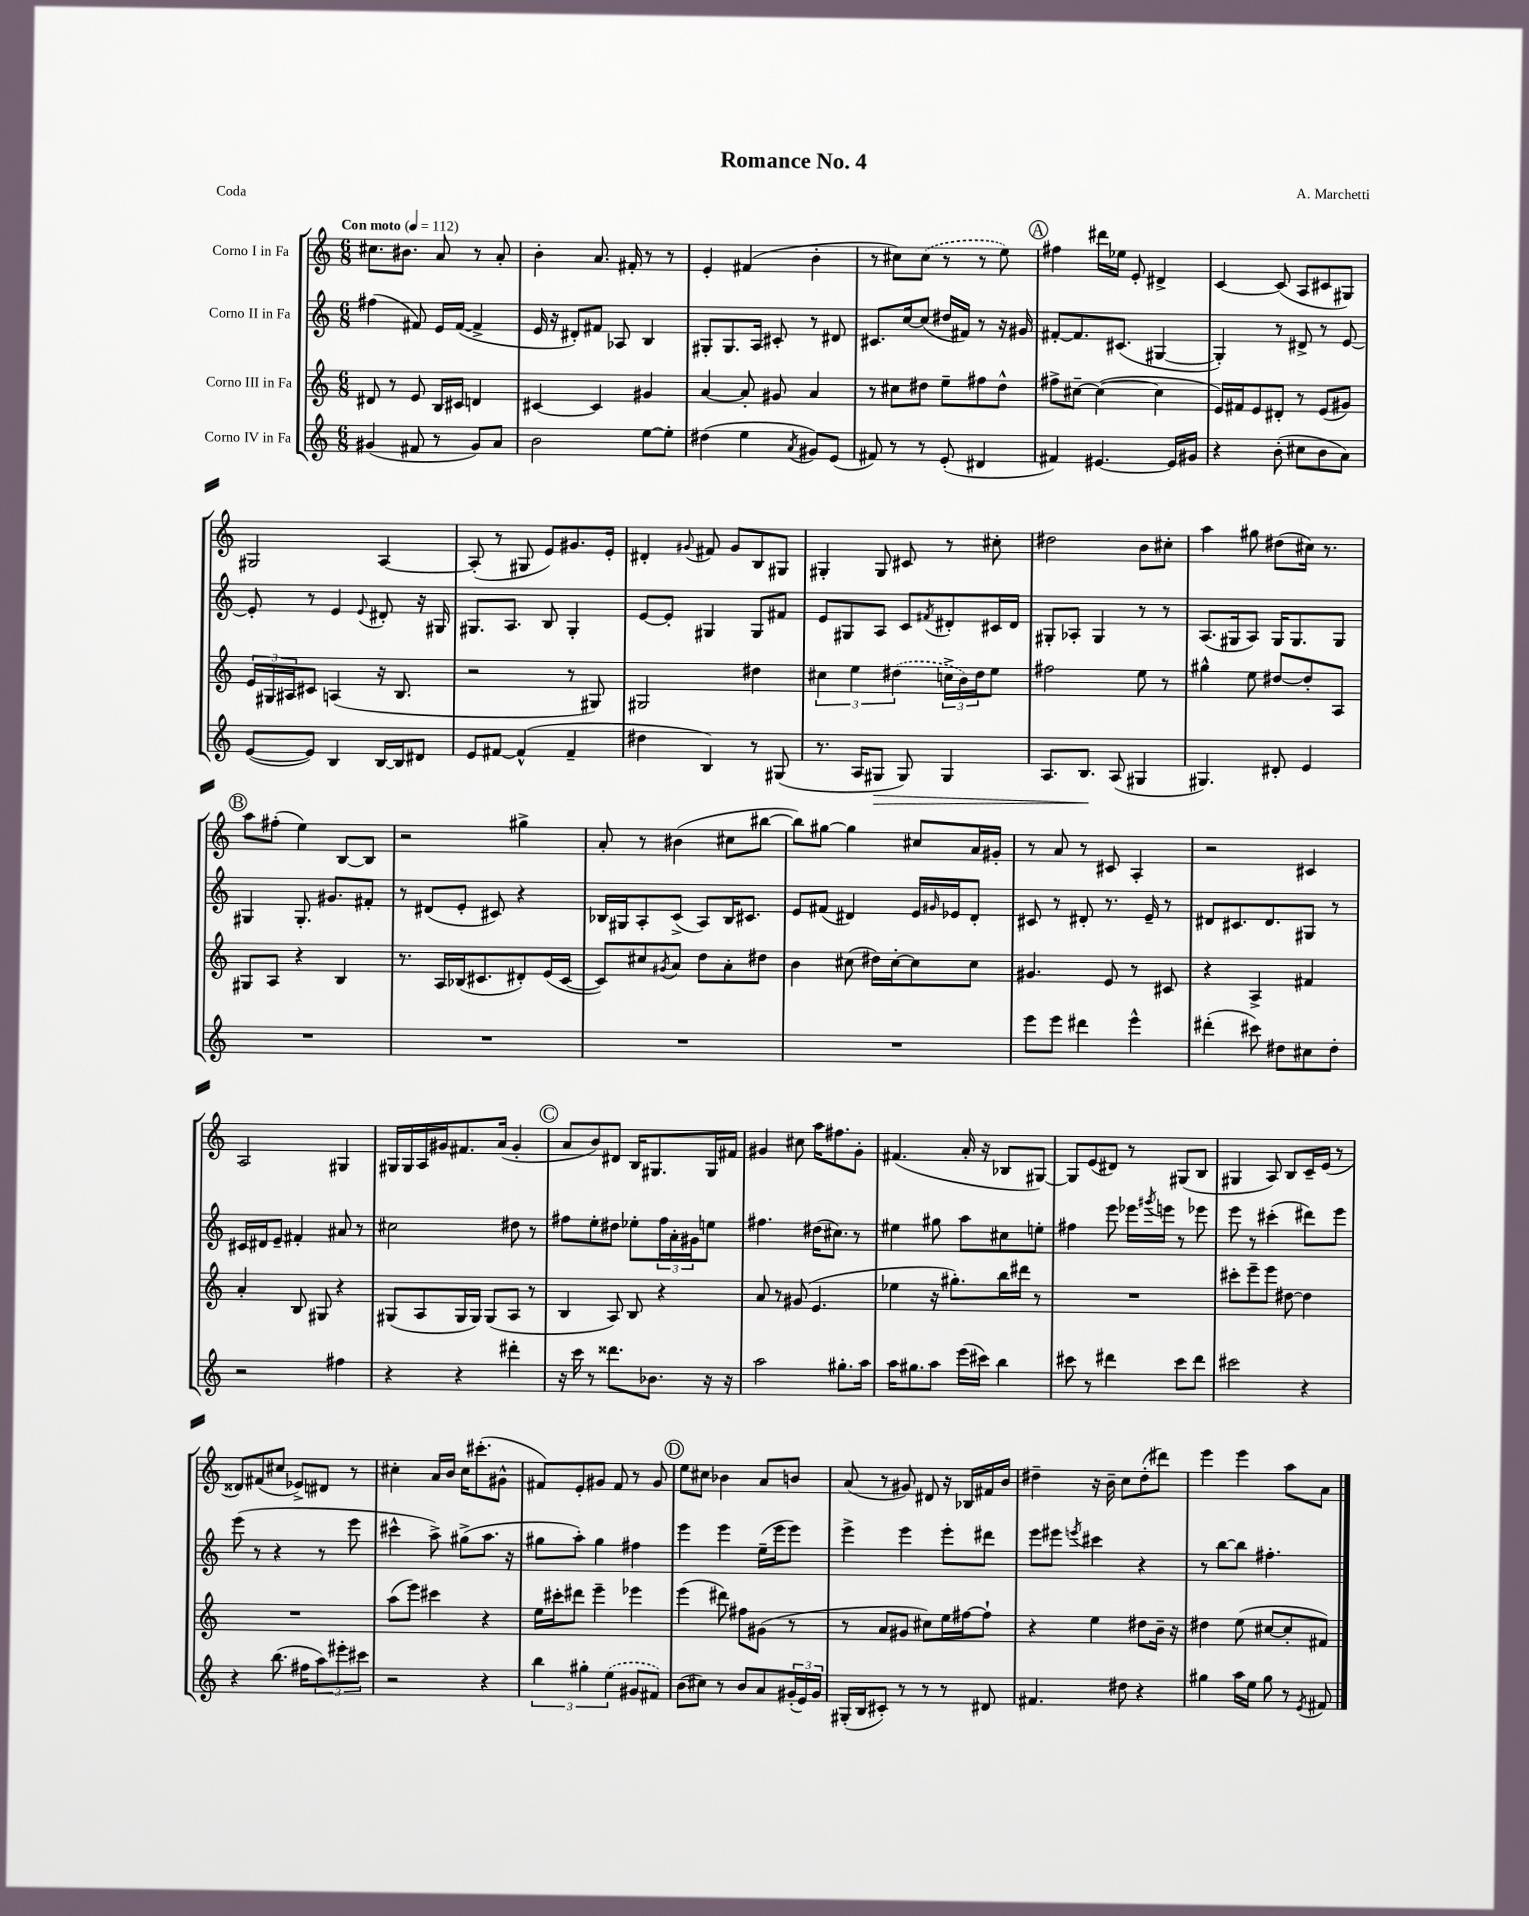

**kern	**dynam	**kern	**kern	**kern
*part4	*part4	*part3	*part2	*part1
*staff4	*staff4	*staff3	*staff2	*staff1
*I"Corno IV in Fa	*	*I"Corno III in Fa	*I"Corno II in Fa	*I"Corno I in Fa
*clefG2	*	*clefG2	*clefG2	*clefG2
*k[]	*	*k[]	*k[]	*k[]
*M6/8	*	*M6/8	*M6/8	*M6/8
*MM112	*	*MM112	*MM112	*MM112
=1	=1	=1	=1	=1
!	!	!	!	!LO:TX:a:B:t=Con moto
(4g#X/	.	8d#X/	(4ff#X\	8.cc#X\L
.	.	8r	.	.
.	.	.	.	8.b#X\J
8f#X/	.	8e/	8f#X/)	.
8r	.	16B/LL	16e/LL	8a/
.	.	16c#X/JJ	([16f#/JJ	.
8g#/L)	.	4dn/	4f#^/]	8r
8a/J	.	.	.	8a'/
=2	=2	=2	=2	=2
2b\	.	[4c#X/	16e/	4b'\
.	.	.	16r	.
.	.	.	8d#X'/L)	.
.	.	4c#/]	8f#X/J	8.a/
.	.	.	8A-X/	.
.	.	.	.	16f#X'/
[8ee\L	.	4g#X/	4B/	8r
8ee'\J]	.	.	.	8r
=3	=3	=3	=3	=3
(4dd#X\	.	[4a/	8G#X'/L	4e'/
.	.	.	8.G#/	.
4ee\	.	8a'/]	.	(4f#X/
.	.	.	16A/Jk	.
.	.	8g#X/	8c#X'/	.
8qa/	.	.	.	.
8g#X/L)	.	4a/	8r	4b'\
(8e/J	.	.	8d#X/	.
=4	=4	=4	=4	=4
8f#X/)	.	8r	8.c#X/L	8r
8r	.	8cc#X\L	.	8cc#X\L)
.	.	.	[16cc/k	.
8r	.	8dd#X\J	(8cc/J]	(8cc#\J
(8e'/	.	8ee~\L	16dd#X/LL	8r
.	.	.	16f#X/JJ)	.
4d#X/	.	8ff#X\	8r	8r
.	.	8dd#^^\J	16r	8ee\)
.	.	.	16g#X/	.
!!LO:REH:place=s1:t=A
=5	=5	=5	=5	=5
4f#X/)	.	8ff#X^\L	[8f#X'/L	4ff#X\
.	.	[8cc#X~\J	8.f#/]	.
[4.e#X/	.	(4cc#\_	.	16ddd#X\LL
.	.	.	(8.c#X/J	16ee-X\JJ
.	.	.	.	8e'/
.	.	4cc#\]	[4G#X/	4d#X^/
16e#/LL]	.	.	.	.
16g#X/JJ	.	.	.	.
=6	=6	=6	=6	=6
4r	.	16e/LL)	4G#'/])	[4c/
.	.	16f#X/J	.	.
.	.	8e/	.	.
(8b'\	.	8d#X'/J	8r	(8c/]
8cc#X\L	.	8r	8d#X^/	8A/L
8b\	.	(8e/L	8r	8c#X/
8a\J)	.	8g#X/J)	[8e/	8G#X/J)
!!LO:LB:g=z
=7	=7	=7	=7	=7
([8e/L	.	24e/LL	8e'/]	2G#X/
.	.	24G#X/	.	.
.	.	24A#X/J	.	.
8e/J])	.	8c#X/J	8r	.
4B/	.	(4An/	4e/	.
.	.	.	8qqe/	.
[16B/LL	.	16r	8d#X'/	[4A/
16B/J]	.	8.B/	.	.
8d#X/J	.	.	16r	.
.	.	.	16G#X/	.
=8	=8	=8	=8	=8
8e/L	.	2r	8.G#X/L	(8A'/]
[8f#X/J	.	.	.	8r
.	.	.	8.A/J	.
(4f#^^/]	.	.	.	8G#X/
.	.	.	8B/	8e/L)
4f#~/	.	8r	4G#'/	8.g#X/
.	.	8G#X/)	.	.
.	.	.	.	16e'/Jk
=9	=9	=9	=9	=9
4dd#X\	.	2G#X/	[8e/L	4d#X'/
.	.	.	8e'/J]	.
.	.	.	.	8qqg#X/
4B/)	.	.	4G#X/	8f#X/
.	.	.	.	8g#/L
8r	.	4dd#X\	8G#/L	8B/
(8G#X/	.	.	8f#X/J	8G#X/J
=10	=10	=10	=10	=10
8.r	.	6cc#X\	8e/L	4G#X'/
.	.	.	8G#X/	.
.	.	6ee\	.	.
16A/KL	.	.	.	.
!	!LO:HP:b	!	!	!
8G#X/J	>	.	8A/J	8G#/
.	.	(6dd#X\	.	.
8G#/)	.	.	8c/L	8c#X/
.	.	.	8qf#X/	.
4G#/	.	24ccn^\LL	8d#X'/	8r
.	.	24b\)	.	.
.	.	24dd#\J	.	.
.	.	8ee\J	16c#X/L	8cc#X'\
.	.	.	16d#/JJ	.
=11	=11	=11	=11	=11
8.A/L	.	2ff#X\	8G#X'/L	2dd#X\
.	.	.	8A-X'/J	.
8.B/J	.	.	.	.
.	.	.	4G#/	.
(8A/	]	.	.	.
4G#X/	.	8ee\	8r	8b\L
.	.	8r	8r	8cc#X'\J
=12	=12	=12	=12	=12
4.G#X/)	.	4gg#X^^\	(8.A/L	4aa\
.	.	.	16G#X/k	.
.	.	8ee\	8A/J)	8gg#X\
8d#X'/	.	[8dd#X/L	16G#/KL	(8dd#X\L
.	.	.	8.G#/	.
4e/	.	8dd#'/]	.	16cc#X\Jk)
.	.	.	.	8.r
.	.	8A/J	8G#/J	.
!!LO:LB:g=z
!!LO:REH:place=s1:t=B
=13	=13	=13	=13	=13
2.r	.	8G#X/L	4G#X/	8aa\L
.	.	8A/J	.	(8ff#X'\J
.	.	4r	8.G#'/	4ee\)
.	.	.	8.g#X/L	.
.	.	4B/	.	[8B/L
.	.	.	8f#X'/J	8B/J]
=14	=14	=14	=14	=14
2.r	.	8.r	8r	2r
.	.	.	(8d#X/L	.
.	.	16A/LL	.	.
.	.	(16B-X/J	8e'/J	.
.	.	8.c#X/	.	.
.	.	.	8c#X/)	.
.	.	8d#X'/)	4r	4gg#X^\
.	.	(16e/L	.	.
.	.	[16c#/JJ	.	.
=15	=15	=15	=15	=15
2.r	.	8c#/L])	16B-X/LL	8a'/
.	.	.	16G#X/J	.
.	.	8cc#X/	8A'/	8r
.	.	8qg#X/	.	.
.	.	8a/J	(8c^/J	(4b#X\
.	.	8dd\L	8A/L)	.
.	.	8a'\	16B-/K	8cc#X\L
.	.	.	8.c#X/J	.
.	.	8dd#X\J	.	[8bb#X\J
=16	=16	=16	=16	=16
2.r	.	4b\	8e/L	8bb#\L])
.	.	.	(8f#X/J	[8gg#X\J
.	.	(8cc#X\	4d#X/)	4gg#\]
.	.	16dd#X\LL)	.	.
.	.	[16cc#'\J	.	.
.	.	8cc#\]	16e/LL	8cc#X/L
.	.	.	16qqg#X/	.
.	.	.	16e-X/J	.
.	.	8cc#\J	8d#'/J	16a/L
.	.	.	.	16g#X'/JJ
=17	=17	=17	=17	=17
8eee\L	.	4.g#X/	8c#X/	8r
8eee\J	.	.	8r	8a/
4ddd#X\	.	.	8d#X'/	8r
.	.	8e/	8.r	8c#X/
4eee^^\	.	8r	.	4A'/
.	.	.	16e~/	.
.	.	8c#X/	8r	.
=18	=18	=18	=18	=18
(4ddd#X'\	.	4r	8d#X/L	2r
.	.	.	8.c#X/	.
8ccc#X\)	.	4A^/	.	.
.	.	.	8.d#/	.
8dd#X\L	.	.	.	.
8cc#X\	.	4f#X/	8G#X/J	4c#X/
8dd#'\J	.	.	8r	.
!!LO:LB:g=z
=19	=19	=19	=19	=19
2r	.	4a'/	16c#X/LL	2A/
.	.	.	16d#X/J	.
.	.	.	8e~/J	.
.	.	8B/	4f#X'/	.
.	.	8G#X/	.	.
4ff#X\	.	4r	8a#X/	4G#X/
.	.	.	8r	.
=20	=20	=20	=20	=20
4r	.	(8G#X/L	2cc#X\	16G#X/LL
.	.	.	.	16G#/
.	.	8A/	.	16A/
.	.	.	.	16g#X/J
4r	.	16G#/L	.	8.f#X/
.	.	16G#/JJ)	.	.
.	.	(8G#/L	.	.
.	.	.	.	(16a/Jk
4ddd#X'\	.	8A/J	8dd#X\	4g#'/
.	.	8r	8r	.
!!LO:REH:place=s1:t=C
=21	=21	=21	=21	=21
16r	.	4B/	8ff#X\L	8a/L
16ccc\	.	.	.	.
8r	.	.	8ee'\	8b/)
8.ddd##X\L	.	8A/)	8dd#X\J	8d#X/J
.	.	8B/	8ee-X'\L	16B/KL
8.b-X\J	.	.	.	8.G#X/
.	.	4r	24ff#\L	.
.	.	.	24a'\	.
.	.	.	24g#X\J	.
16r	.	.	8een\J	16G#/L
16r	.	.	.	16f#X/JJ
=22	=22	=22	=22	=22
2aa\	.	8a/	4.ff#X\	4g#X/
.	.	8r	.	.
.	.	(8g#X/	.	8cc#X\
.	.	4.e/	(16dd#X\KL	16aa\KL
.	.	.	8.cc#X\J)	8.ff#X\
8.gg#X'\L	.	.	.	.
.	.	.	8r	8g#'\J
16aa\Jk	.	.	.	.
=23	=23	=23	=23	=23
16aa\KL	.	4ee-X\	4ee#X\	(4.f#X/
8.gg#X\	.	.	.	.
8aa\J	.	16r	8gg#X\	.
.	.	8.gg#X'\L)	.	.
(16eee\LL	.	.	8aa\L	16a'/
16ccc#X\JJ)	.	.	.	16r
4bb\	.	16bb\L	8cc#X\	8B-X/L
.	.	16ddd#X\JJ	.	.
.	.	8r	8een'\J	[8G#X/J)
=24	=24	=24	=24	=24
8ccc#X\	.	2.r	4ff#X\	8G#/L]
8r	.	.	.	(8e/
4ddd#X\	.	.	8eee\	8d#X/J)
.	.	.	16eee-X\LL	8r
.	.	.	8qggg#X/	.
.	.	.	16eeen\JJ	.
8ccc#\L	.	.	8r	(8G#X/L
8ddd#\J	.	.	8eee-X\	8B/J
=25	=25	=25	=25	=25
2ccc#X\	.	8ccc#X'\L	8eee\	4G#X/
.	.	8eee~\	8r	.
.	.	8eee\J	(4ccc#X'\	8A/)
.	.	[8dd#X\	.	8B/L
4r	.	4dd#\]	8ddd#X\L)	16c~/L
.	.	.	.	(16e/JJ
.	.	.	8eee\J	8r
!!LO:LB:g=z
=26	=26	=26	=26	=26
4r	.	2.r	(8eee\	8d##X/L)
.	.	.	8r	(8f#X/
(8.bb\	.	.	4r	8cc#X/J
.	.	.	.	8e-X^/L)
16ff#X\KL	.	.	.	.
12aa\)	.	.	8r	8d#X/J
12eee#X'\	.	.	.	.
.	.	.	8eee\	8r
12ccc#X\J	.	.	.	.
=27	=27	=27	=27	=27
2r	.	(8aa\L	4ccc#X^^\	4cc#X'\
.	.	8eee\J)	.	.
.	.	4ccc#X\	8aa^\)	16a/LL
.	.	.	.	16b/JJ
.	.	.	(8gg#X^\L	16cc#\KL
.	.	.	.	(8.ccc#X'\
4r	.	4r	8.aa\J	.
.	.	.	.	8g#X^^\J
.	.	.	16r	.
=28	=28	=28	=28	=28
6bb\	.	16ee\LL	8gg#X\L	8f#X/L)
.	.	16ccc#X'\J	.	.
.	.	8ddd#X\J	8aa'\J)	8e'/
6gg#X'\	.	.	.	.
.	.	4eee~\	4gg#\	8g#X/J
(6ee\	.	.	.	.
.	.	.	.	8f#/
8g#X/L	.	4eee-X\	4ff#X\	8r
8f#X/J)	.	.	.	8g#/
!!LO:REH:place=s1:t=D
=29	=29	=29	=29	=29
(8b\L	.	(4eee\	4eee\	8ee\L
8cc#X\J)	.	.	.	8cc#X\J
8r	.	8ddd#X\)	4eee\	4b-X\
8b/L	.	8ff#X\L	.	.
8a/	.	(8g#X\J	(16ee~\LL	8a/L
.	.	.	16eee\J	.
(24g#X'/L	.	8r	8eee\J)	8bn/J
24e/)	.	.	.	.
24g#/JJ	.	.	.	.
=30	=30	=30	=30	=30
(16G#X'/LL	.	8r	4eee^\	(8a/
16B/J	.	.	.	.
8c#X'/J)	.	8a/L	.	8r
8r	.	8g#X/J	4eee\	8g#X/)
8r	.	8cc#X\L)	.	8d#X/
8r	.	16ee\L	8eee'\L	16r
.	.	[16ff#X\J	.	16B-X/LL
8d#X/	.	8ff#`\J]	8ddd#X\J	16f#X/
.	.	.	.	16b/JJ
=31	=31	=31	=31	=31
4.f#X/	.	4r	8eee\L	4dd#X~\
.	.	.	8eee#X\J	.
.	.	.	8qeeen/	.
.	.	4ee\	4ccc#X\	16r
.	.	.	.	16b~\
8dd#X\	.	.	.	8cc\L
4r	.	8dd#X\L	4r	(8dd#'\
.	.	16b~\Jk	.	8ddd#X\J)
.	.	16r	.	.
=32	=32	=32	=32	=32
4gg#X\	.	4dd#X\	8r	4eee\
.	.	.	[8bb\L	.
16aa\LL	.	(8ee\	8bb\J]	4eee\
16ee\JJ	.	.	.	.
8gg#\	.	[8cc#X/L	4.ff#X'\	.
8r	.	8cc#'/]	.	8aa\L
8qe/	.	.	.	.
8f#X/	.	8f#X/J)	.	8a\J
==	==	==	==	==
*-	*-	*-	*-	*-
